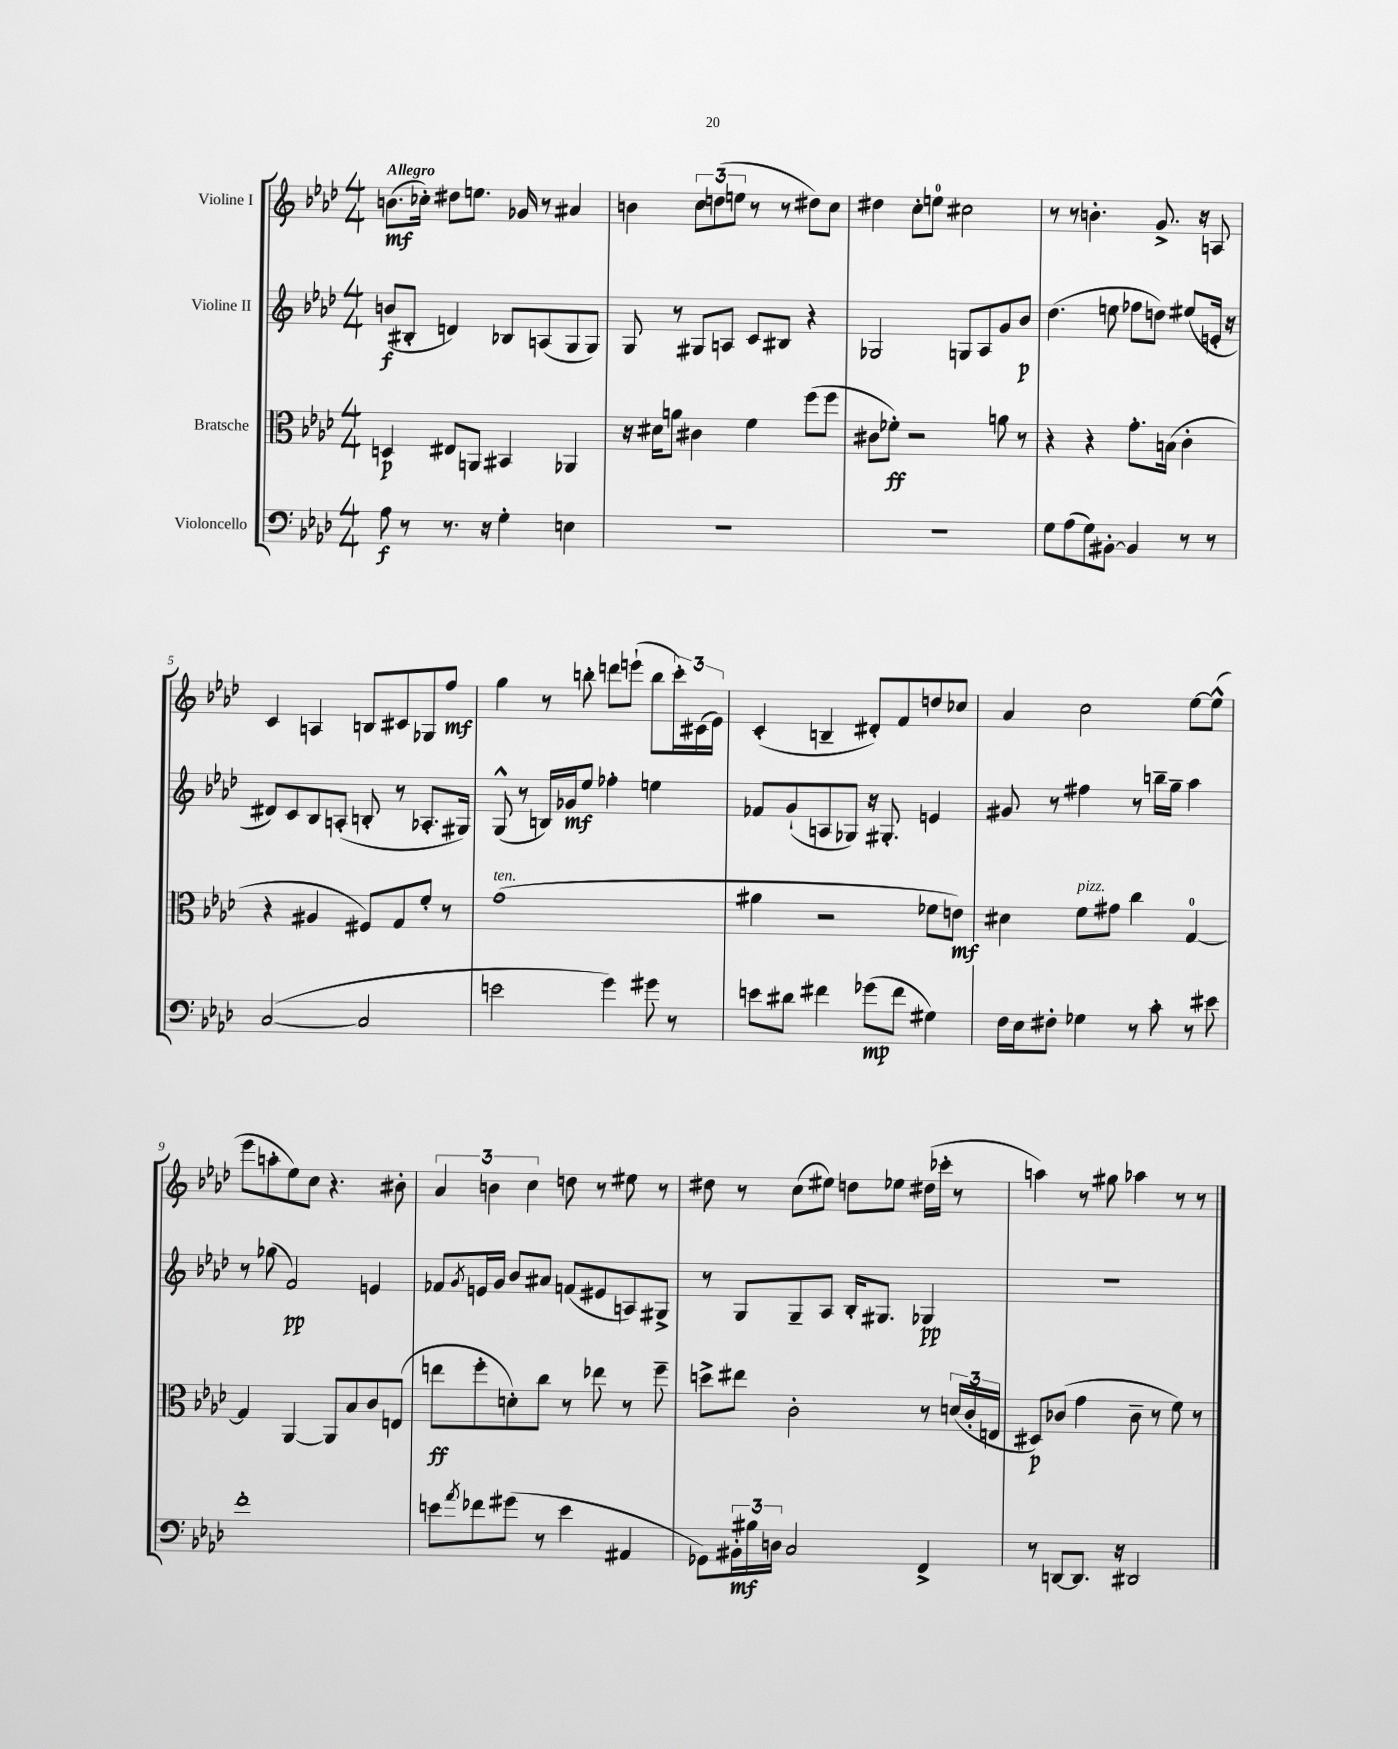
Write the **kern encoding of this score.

**kern	**kern	**kern	**kern
*staff4	*staff3	*staff2	*staff1
*clefF4	*clefC3	*clefG2	*clefG2
*k[b-e-a-d-]	*k[b-e-a-d-]	*k[b-e-a-d-]	*k[b-e-a-d-]
*M4/4	*M4/4	*M4/4	*M4/4
8A-	4D	(8b	(8.b
8r	.	8B#'	.
.	.	.	16cc-')
8.r	8E#	4d)	8dd#
.	8AA	.	8.ee
16r	.	.	.
4G'	4BB#	8B-	.
.	.	.	16g-
.	.	(8A	8r
4E	4AA-	8G	4a#
.	.	8G)	.
=	=	=	=
1r	16r	8G	4b
.	16d#	.	.
.	8a	8r	.
.	4c#	8G#	12cc
.	.	.	(12dd
.	.	8A	.
.	.	.	12ee
.	4f	8c	8r
.	.	8B#	8r
.	(8ff	4r	8dd#)
.	8ff	.	8cc
=	=	=	=
1r	8c#	2G-	4dd#
.	8f-')	.	.
.	2r	.	8cc'
.	.	.	8ee
.	.	8G	2cc#
.	.	8A-	.
.	8a	8g	.
.	8r	8b-	.
=	=	=	=
8G	4r	(4.dd-	8r
(8A-	.	.	8r
8G)	4r	.	4.b'
[8BB#'	.	8ee	.
4BB#]	8.g'	8ff-	.
.	.	8dd)	8.g^
.	(16B	.	.
8r	4c'	(8ee#	.
.	.	.	16r
8r	.	16e'	8A
.	.	16r	.
=	=	=	=
([2C	4r	8d#)	4c
.	.	8c	.
.	4A#	8B-	4A
.	.	(8A'	.
2C]	8F#)	8B'	8B
.	8G	8r	8c#
.	8f'	8.A-'	8G-
.	8r	.	8ff
.	.	16G#)	.
=	=	=	=
2e	(1g	(8G^^	4gg
.	.	8r	.
.	.	16B)	8r
.	.	16g-	.
.	.	8ee-	8bb'
4g)	.	4ff-'	8ddd
.	.	.	(8eee`
8g#	.	4ee	8bb
8r	.	.	24ccc')
.	.	.	(24c#
.	.	.	24e-)
=	=	=	=
8e	4a#	8f-	(4c'
8d#	.	(8g`	.
4f#	2r	8A	4B~
.	.	8G-)	.
(8g-	.	16r	8d#')
.	.	8.G#'	.
8f#	.	.	8f
4G#)	8f-	4e	8dd
.	8e)	.	8cc-
=	=	=	=
16F	4d#	8g#	4a-
16E-	.	.	.
8F#'	.	8r	.
4G-	8f	4ff#	2cc
.	8g#	.	.
8r	4cc	8r	.
8c'	.	16bb~	.
.	.	16gg~	.
8r	[4G	4aa-	[8ee-
8e#	.	.	(8ee-^^]
=	=	=	=
1f'	4G]	8r	8eee-
.	.	(8gg-	8aa'
.	[4AA-	2f)	8ee-)
.	.	.	8cc
.	8AA-]	.	4.r
.	8B-	.	.
.	8c	4e	.
.	(8E	.	8b#'
=	=	=	=
8e	8ee	8f-	6a-
8qa-	.	8qg	.
8f-	8ff'	16e	.
.	.	.	6b
.	.	16g	.
(8g#	8d')	8b-	.
.	.	.	6cc
8r	8cc	8a#	.
4e	8r	(8f	8dd
.	8ee-	8e#	8r
4AA#	8r	8A)	8ee#
.	8ff~	8G#^	8r
=	=	=	=
8GG-)	8dd^	8r	8dd#
24BB#'	8ee#	8G	8r
24B#	.	.	.
24D	.	.	.
2C	2c'	8G~	(8cc
.	.	8A-	8ee#)
.	.	16B-'	8dd
.	.	8.G#	.
.	.	.	8ee-
4FF^	8r	4G-	(16dd#
.	.	.	16ccc-'
.	(24d	.	8r
.	24c'	.	.
.	24E	.	.
=	=	=	=
8r	8D#)	1r	4aa)
[8DD	(8c-	.	.
8.DD]	4g	.	8r
.	.	.	8gg#
16r	.	.	.
2DD#	8c-~	.	4aa-
.	8r	.	.
.	8f)	.	8r
.	8r	.	8r
==	==	==	==
*-	*-	*-	*-
